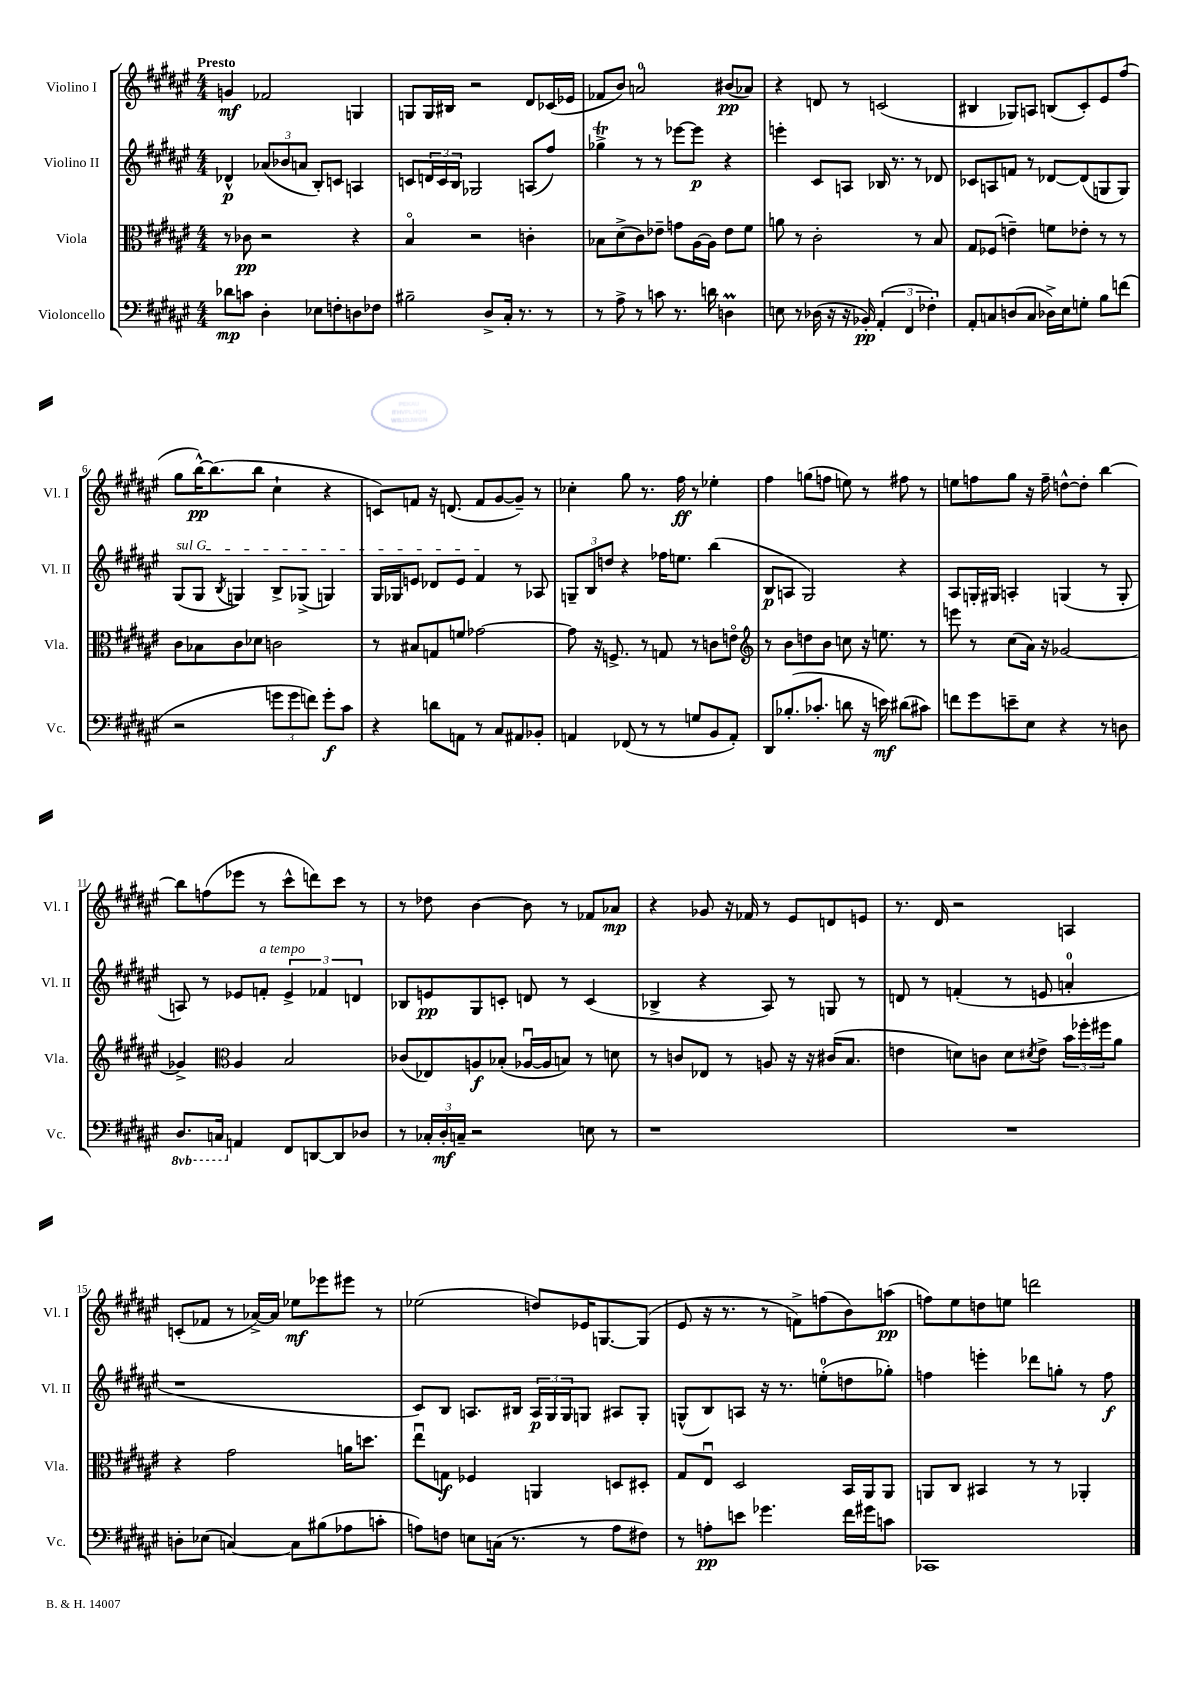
<<
\new StaffGroup <<
\new Staff = "s0" \with { instrumentName = "Violino I" shortInstrumentName = "Vl. I" } {
    \clef treble \key fis \major \numericTimeSignature \time 4/4 \tempo "Presto"
    g'4\mf fes'2 g4 |
    g8 g16 bis16 r2 dis'8 ces'16( ees'16 |
    fes'8 b'8) a'2-0 bis'8\pp( aes'8) |
    r4 d'8 r8 c'2( |
    bis4 ges8) a8 b8( cis'8-.) eis'8 fis''8( |
    gis''8 b''16~-^\pp) b''8.( b''8 cis''4-! r4 |
    c'8) f'8 r16 d'8.( f'8 gis'8~ gis'8--) r8 |
    ces''4-. gis''8 r8. fis''16\ff r8 ees''4-. |
    fis''4 g''8( f''8 e''8) r8 fis''8 r8 |
    e''8 f''8 gis''8 r16 f''16-- d''8~-^ d''8-. b''4~ |
    b''8 f''8( ees'''8 r8 cis'''8-^ d'''8) cis'''8 r8 |
    r8 des''8 b'4~ b'8 r8 fes'8 aes'8\mp |
    r4 ges'8 r16 fes'16 r8 eis'8 d'8 e'8 |
    r8. dis'16 r2 a4 |
    c'8-.( fes'8 r8 aes'16~->) aes'16 ees''8\mf ees'''8 eis'''8 r8 |
    ees''2( d''8) ees'16 g8.~ g8( |
    eis'8 r16 r8. r8 f'8->) f''8( b'8) a''8\pp( |
    f''8) eis''8 d''8 e''8 d'''2 \bar "|." |
}
\new Staff = "s1" \with { instrumentName = "Violino II" shortInstrumentName = "Vl. II" } {
    \clef treble \key fis \major \numericTimeSignature \time 4/4
    des'4-^\p \tuplet 3/2 { aes'8( bes'8 a'8 } b8-.) c'8 a4 |
    c'8 \tuplet 3/2 { d'16 c'16 b16 } ges2 a8( fis''8) |
    ges''4->\trill r8 r8 ees'''8~ ees'''8\p r4 |
    e'''4-. cis'8 a8 bes16 r8. r8 des'8 |
    ces'8 a8 f'8 r8 des'8~ des'8( g8 g8) |
    \once \override TextSpanner.bound-details.left.text = \markup { \italic "sul G" } gis8\startTextSpan( gis8 \acciaccatura { b8 } g4) b8-> ges8->( g4) |
    gis16 ges16 e'8 des'8 e'8 fis'4\stopTextSpan r8 aes8 |
    \tuplet 3/2 { g8-- b8 d''8 } r4 fes''16 e''8. b''4( |
    b8\p a8 gis2) r4 |
    ais8 g16-. gis16 a4-. g4( r8 g8-. |
    a8) r8 ees'8 f'8-.^\markup { \italic "a tempo" } \tuplet 3/2 { ees'4-> fes'4 d'4 } |
    bes8 e'8\pp gis8 c'8-. d'8 r8 c'4( |
    bes4-> r4 ais8) r8 g8 r8 |
    d'8 r8 f'4-.( r8 e'8 a'4-0-. |
    r1 |
    cis'8) b8 a8. bis16 \tuplet 3/2 { a16\p gis16 gis16 } g8 ais8 g8-. |
    g8-^( b8) a8 r16 r8. e''8-0-.( d''8 ges''8-.) |
    f''4 e'''4-. des'''8 g''8-. r8 f''8\f \bar "|." |
}
\new Staff = "s2" \with { instrumentName = "Viola" shortInstrumentName = "Vla." } {
    \clef alto \key fis \major \numericTimeSignature \time 4/4
    r8 ces'8\pp r2 r4 |
    b4\flageolet r2 c'4-. |
    bes8 dis'8->( cis'8) ees'8-- g'8 ais16~ ais16 ees'8 fis'8 |
    a'8 r8 cis'2-. r8 b8 |
    gis8 fes8( e'4--) f'8 ees'8-. r8 r8 |
    cis'8 bes8 cis'8 des'8 c'2 |
    r8 bis8 g8 f'8 ges'2~ |
    ges'8 r16 f8.-> r8 g8 r8 c'8 e'8\flageolet |
    \clef treble r8 b'8 d''8 b'8 c''8 r16 e''8. r8 |
    e'''8 r8 cis''8( ais'16) r16 ges'2~ |
    ges'4-> \clef alto ais4 b2 |
    ces'8( ees8) a8\f bes8-.( aes16~\downbow aes16 b8) r8 d'8 |
    r8 c'8 ees8 r8 a8 r16 r16 cis'16( b8. |
    e'4 d'8) c'8 d'8 \acciaccatura { dis'8 } e'8-> \tuplet 3/2 { b'16 fes''16-. fis''16 } ais'8 |
    r4 gis'2 a'16 d''8. |
    eis''8\downbow g8\f fes4 a,4 d8 dis8-. |
    gis8 eis8\downbow dis2 b,16 ais,16 ais,8 |
    a,8 cis8 bis,4 r8 r8 aes,4-. \bar "|." |
}
\new Staff = "s3" \with { instrumentName = "Violoncello" shortInstrumentName = "Vc." } {
    \clef bass \key fis \major \numericTimeSignature \time 4/4 \set Staff.ottavationMarkups = #ottavation-simple-ordinals
    des'8\mp c'8 dis4-. ees8 f8-. d8 fes8 |
    bis2-- dis8-> cis16-. r8. r8 |
    r8 ais8-> r8 c'8 r8. d'16 d4\prall |
    e8 r8 des16( r16 r16 bes,16-.\pp) \tuplet 3/2 { ais,4-.( fis,4 fes4-.) } |
    ais,8-. c8 d8( c8 des16->) eis16 g8-. b8 f'8( |
    r2 \tuplet 3/2 { g'8 g'8 f'8) } g'8-.\f cis'8 |
    r4 d'8 a,8 r8 cis8 ais,8 bes,8-. |
    a,4 fes,8( r8 r8 g8 b,8 a,8-.) |
    dis,8 bes8.-.( ces'8.-. d'8 r16 e'16\mf) dis'8( cis'8) |
    f'8 gis'8 e'8-- eis8 r4 r8 d8 |
    \ottava #-1 dis,8. c,16 \ottava #0 a,4 fis,8 d,8~ d,8 des8 |
    r8 \tuplet 3/2 { ces16-. dis16-.\mf c16-- } r2 e8 r8 |
    r1 |
    R1 |
    d8-. ees8( c4~) c8 bis8( aes8 c'8-. |
    a8) f8 e8 c16( r8. r8 a8 fis8) |
    r8 a8-.\pp e'8 ges'4. fis'16 gis'16 c'8 |
    ces,1 \bar "|." |
}
>>
>>
